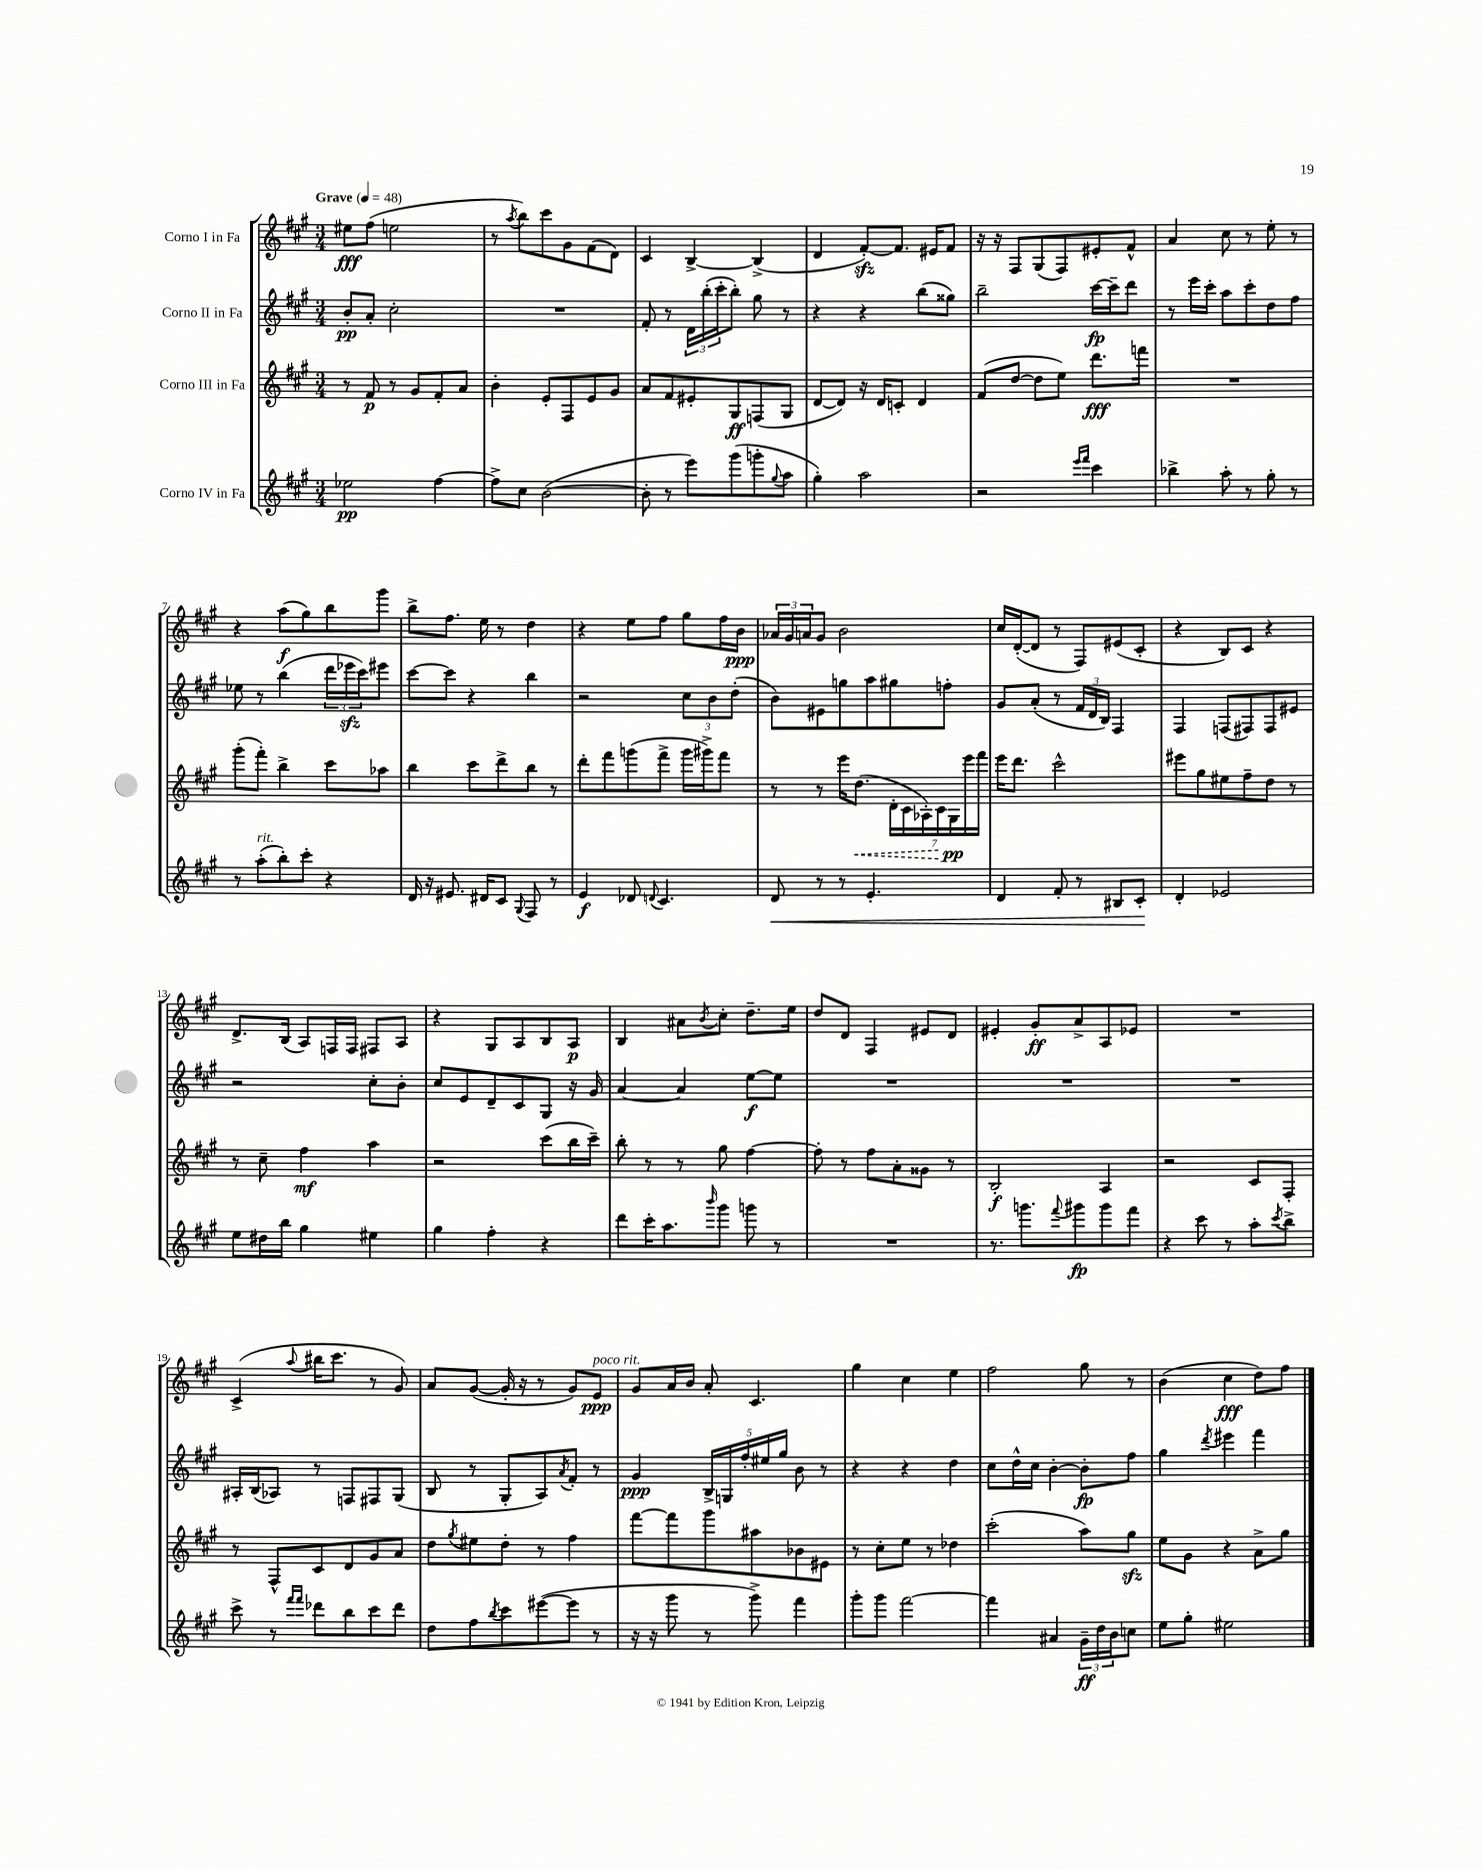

**kern	**kern	**kern	**kern
*staff4	*staff3	*staff2	*staff1
*clefG2	*clefG2	*clefG2	*clefG2
*k[f#c#g#]	*k[f#c#g#]	*k[f#c#g#]	*k[f#c#g#]
*M3/4	*M3/4	*M3/4	*M3/4
*MM48	*MM48	*MM48	*MM48
2ee-	8r	8b'	8ee#
.	8f#	8a'	(8ff#
.	8r	2cc#'	2ee
.	8g#	.	.
[4ff#	8f#'	.	.
.	8a	.	.
=	=	=	=
8ff#^]	4b'	2.r	8r
.	.	.	8qaa
8cc#	.	.	8bb)
([2b	8e'	.	8ccc#
.	8F#	.	8g#
.	8e	.	(8f#
.	8g#	.	8d)
=	=	=	=
8b']	8a	8f#'	4c#
8r	8f#	8r	.
8eee)	8e#'	24d	[4B^
.	.	(24bb'	.
.	.	24ccc#'	.
(8ggg#	8G#	8bb')	.
8ggg'	(8F	8gg#	(4B^]
8qqgg#	.	.	.
8aa	8G#	8r	.
=	=	=	=
4gg#')	[8d	4r	4d
.	8d])	.	.
2aa	16r	4r	[8f#')
.	16d	.	.
.	8c'	.	8.f#]
.	4d	(8bb	.
.	.	.	16e#
.	.	8gg##)	8f#
=	=	=	=
2r	(8f#	2bb~	16r
.	.	.	16r
.	[8dd	.	8F#
.	8dd]	.	(8G#
.	8ee)	.	8F#)
16qqeee	.	.	.
16qqfff#	.	.	.
4ccc#	8.ddd	[16ccc#	8e#'
.	.	16ccc#~]	.
.	.	8ddd	8f#^^
.	16fff	.	.
=	=	=	=
4bb-^	2.r	8r	4a
.	.	16eee	.
.	.	16ccc#'	.
8aa'	.	8aa	8cc#
8r	.	8ccc#'	8r
8gg#'	.	8dd	8ee'
8r	.	8ff#	8r
=	=	=	=
8r	(8ggg#'	8ee-	4r
(8aa'	8fff#')	8r	.
8bb')	4bb^	(4bb	(8aa
8ccc#'	.	.	8gg#)
4r	8ccc#	24ddd	8bb
.	.	24eee-	.
.	.	24ccc#)	.
.	8aa-	8eee#	8ggg#
=	=	=	=
16d	4bb	[8ccc#	8bb^
16r	.	.	.
8.e#	.	8ccc#]	8.ff#
.	8ccc#	4r	.
16d#	.	.	16ee
8c#	8ddd^	.	8r
8qqG#	.	.	.
8F#	8bb	4bb	4dd
8r	8r	.	.
=	=	=	=
4e	8ddd'	2r	4r
.	8fff#	.	.
8d-	(8ggg	.	8ee
8qqd	.	.	.
4.c#	8fff#^	.	8ff#
.	16ggg	12cc#	8gg#
.	16ggg#^)	.	.
.	.	12b	.
.	8fff#	.	16ff#
.	.	(12dd'	.
.	.	.	16b
=	=	=	=
8d	8r	8b)	24a-
.	.	.	24g#
.	.	.	24a
8r	8r	8e#	8g#
8r	16eee	8gg	2b
.	(8.dd	.	.
4.e'	.	8aa	.
.	28d'	8gg#	.
.	28c#	.	.
.	28A-')	.	.
.	28c#	.	.
.	.	8ff'	.
.	28G#	.	.
.	28eee	.	.
.	28fff#	.	.
=	=	=	=
4d	16eee	8g#	16cc#
.	8.ddd	.	([16d'
.	.	(8a'	8d]
8f#'	2ccc#^^	8r	8r
8r	.	24f#	8F#)
.	.	24d	.
.	.	24B)	.
8B#	.	4F#	(8e#
8c#'	.	.	8c#'
=	=	=	=
4d'	8eee#	4F#	4r
.	8gg#	.	.
2e-	8ee#	(8F	8B)
.	8ff#~	8F#)	8c#
.	8dd	8F#	4r
.	8r	8e#	.
=	=	=	=
8ee	8r	2r	8.d^
16dd#	8cc#~	.	.
16bb	.	.	(16B
4gg#	4ff#	.	8A)
.	.	.	16F
.	.	.	16F
4ee#	4aa	8cc#'	8F#
.	.	8b'	8A
=	=	=	=
4gg#	2r	8cc#	4r
.	.	8e	.
4ff#'	.	8d~	8G#
.	.	8c#	8A
4r	(8ccc#	8G#	8B
.	16bb	16r	8A
.	16ccc#~)	16g#	.
=	=	=	=
8ddd	8bb'	[4a	4B
16ccc#'	8r	.	.
8.aa	.	.	.
.	8r	4a]	8a#
16qqbbb	.	.	8qb
8ggg#	8gg#	.	8cc#'
8ggg	[4ff#	[8ee	8.dd~
8r	.	8ee]	.
.	.	.	16ee
=	=	=	=
2.r	8ff#']	2.r	8dd
.	8r	.	8d
.	8ff#	.	4F#
.	8a'	.	.
.	8g##	.	8e#
.	8r	.	8d
=	=	=	=
8.r	2B'	2.r	4e#'
8.ggg	.	.	.
.	.	.	8g#'
8qqfff#	.	.	.
8ggg#	.	.	8a^
8ggg#	4A	.	8A
8fff#	.	.	8e-
=	=	=	=
4r	2r	2.r	2.r
8ccc#	.	.	.
8r	.	.	.
8aa'	8c#	.	.
8qccc#	.	.	.
8bb^	8F#'	.	.
=	=	=	=
8ccc#^	8r	16A#'	(4c#^
.	.	(16B	.
8r	8F#^^	8A-)	.
16qqfff#	.	.	.
16qqfff#	.	.	8qqaa
8ddd-	8c#	8r	16bb#
.	.	.	8.ccc#
8bb	8d	8F	.
8ccc#	8g#	8F#	8r
8ddd-	8a	(8G#	8g#)
=	=	=	=
8dd	8dd	8B	8a
.	8qgg#	.	.
8ff#	8ee#	8r	([8g#
8qbb	.	.	.
8ccc#	8dd'	8G#'	16g#']
.	.	.	16r
([8eee#	8r	8A)	8r
.	.	8qa	.
8eee#]	4ff#	8f#'	8g#)
8r	.	8r	8e
=	=	=	=
16r	[8fff#	4g#	8g#
16r	.	.	.
8ggg#	8fff#]	.	16a
.	.	.	16b
8r	8ggg#	20B^	8a'
.	.	20G	.
.	.	20ff#'	.
8ggg#^)	8aa#	.	4.c#
.	.	20ee#	.
.	.	20gg#	.
4fff#	8b-	8b	.
.	8e#	8r	.
=	=	=	=
8ggg#'	8r	4r	4gg#
8ggg#	8cc#'	.	.
[2fff#	8ee	4r	4cc#
.	8r	.	.
.	4dd-	4dd	4ee
=	=	=	=
4fff#]	(2ccc#'	8cc#	2ff#
.	.	16dd^^	.
.	.	16cc#	.
4a#	.	[4b'	.
24g#~	8aa)	8b']	8gg#
24dd	.	.	.
24b	.	.	.
8cc	8gg#	8ff#	8r
=	=	=	=
8ee	8ee	4gg#	(4b
8gg#'	8g#	.	.
.	.	8qddd	.
2ee#	4r	4eee#	4cc#
.	8a^	4fff#	8dd)
.	8gg#	.	8ff#
==	==	==	==
*-	*-	*-	*-
